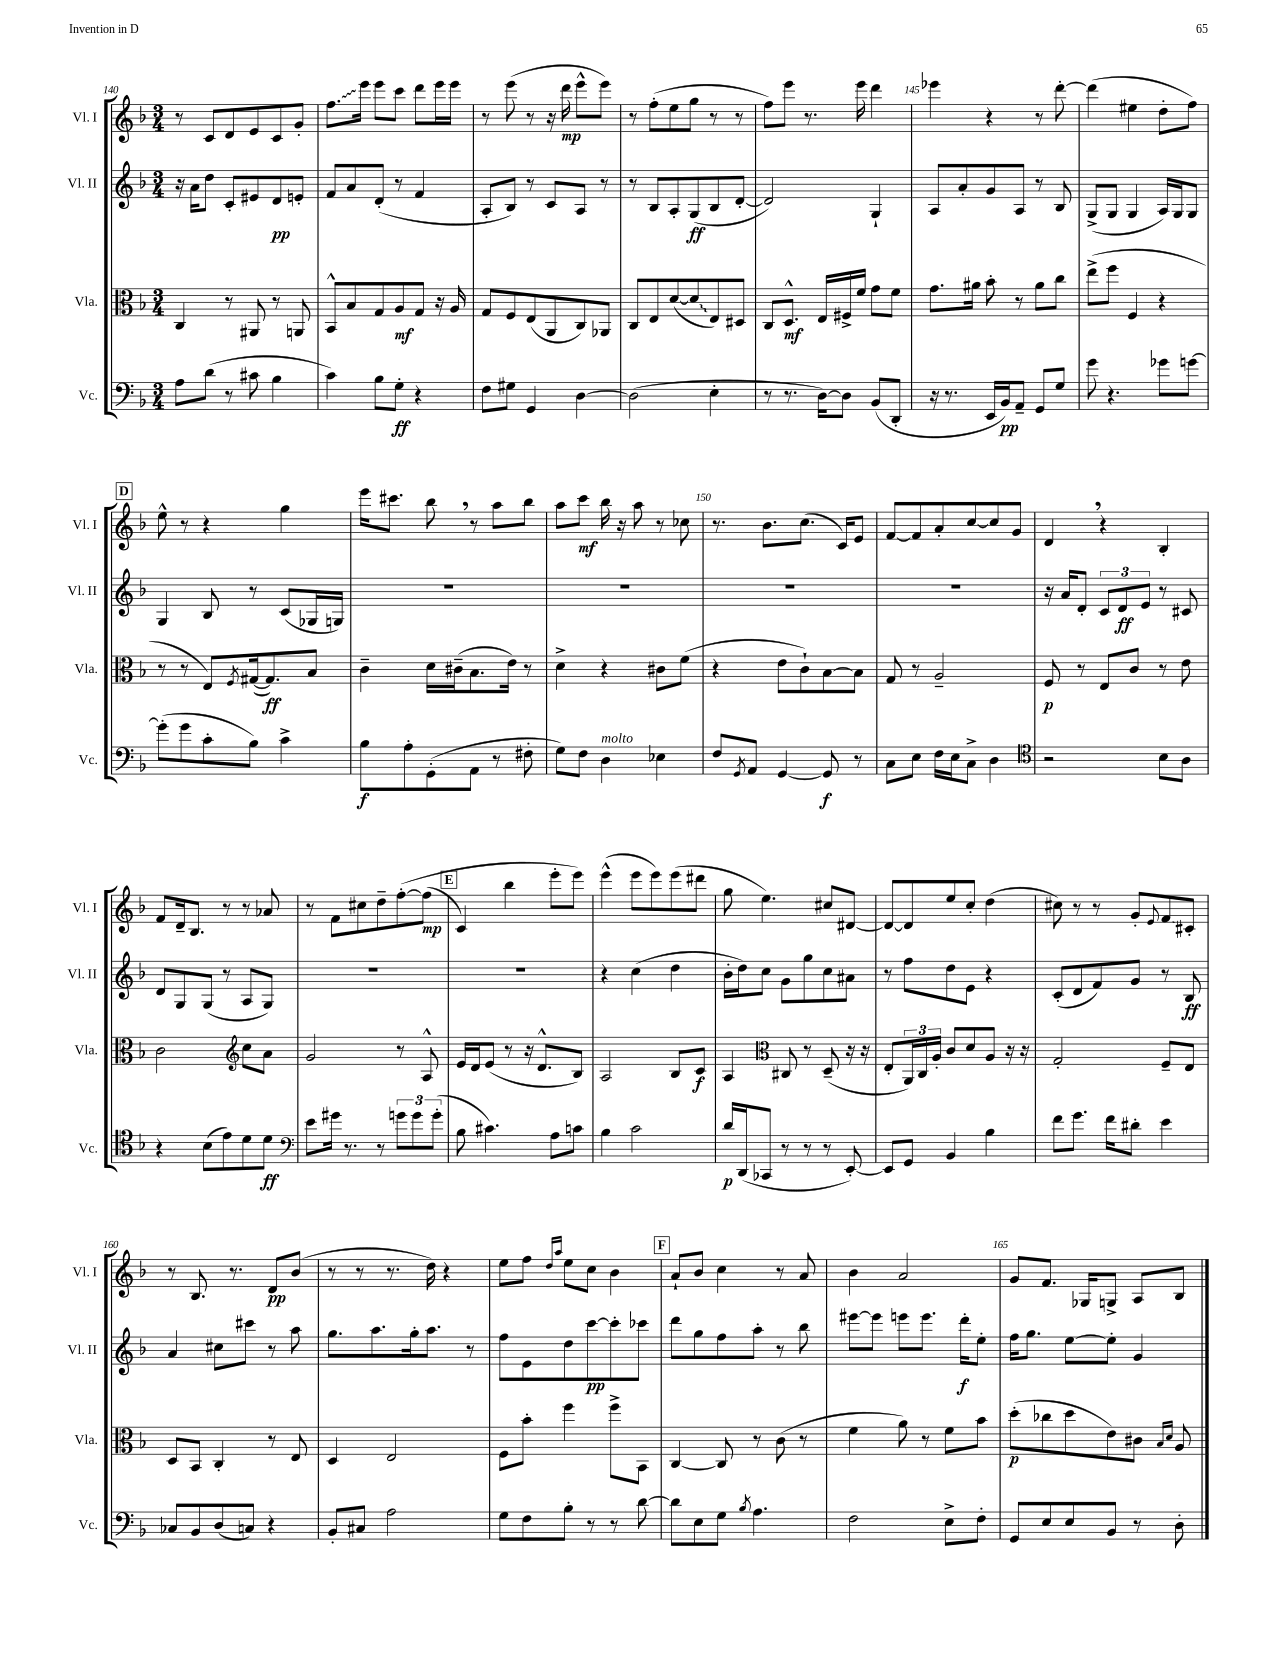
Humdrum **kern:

**kern	**kern	**kern	**kern
*staff4	*staff3	*staff2	*staff1
*clefF4	*clefC3	*clefG2	*clefG2
*k[b-]	*k[b-]	*k[b-]	*k[b-]
*M3/4	*M3/4	*M3/4	*M3/4
8A	4C	16r	8r
.	.	16a	.
(8d	.	8dd	8c
8r	8r	8c'	8d
8c#	8AA#	8e#	8e
4B-	8r	8d	8c
.	8AA	8e'	8g'
=	=	=	=
4c)	8BB-^^	8f	8.ff
.	8B-	8a	.
.	.	.	16eee
8B-	8G	(8d'	8eee
8G'	8A	8r	8ccc
4r	8G	4f	8ddd
.	16r	.	16eee
.	16A	.	16eee
=	=	=	=
8F	8G	8A'	8r
8G#	8F	8B-)	(8eee
4GG	(8E	8r	8r
.	8AA	8c	16r
.	.	.	16ddd
[4D	8C)	8A	8eee^^
.	8AA-	8r	8eee)
=	=	=	=
(2D]	8C	8r	8r
.	8E	8B-	(8ff'
.	([8d	8A'	8ee
.	8d]	(8G	8gg
4E'	8E)	8B-	8r
.	8D#	[8d'	8r
=	=	=	=
8r	8C	2d])	8ff)
8.r	8.D^^	.	8eee
.	.	.	8.r
[16D)	16E	.	.
8D]	16F#^	.	.
.	16f	.	16eee
(8BB-	8g	4G`	4ddd
8DD'	8f	.	.
=	=	=	=
16r	8.g	8A	4eee-
8.r	.	.	.
.	.	8a'	.
.	16a#	.	.
16EE	8b-'	8g	4r
16BB-)	.	.	.
8AA~	8r	8A	.
8GG	8a#	8r	8r
8G	8cc	8B-	[8ddd'
=	=	=	=
8g	(8ee^	(8G^	(4ddd]
4.r	8ff	8G	.
.	4F	4G	4ee#
8g-	4r	16A)	8dd'
.	.	16G	.
[8g	.	8G	8ff)
=	=	=	=
(8g']	8r	4G	8ee^^
8g	8r	.	8r
8c'	8E)	8B-	4r
.	8qF	.	.
8B-)	([16G#	8r	.
.	8.G#])	.	.
4c^	.	(8c	4gg
.	8B-	16G-	.
.	.	16G)	.
=	=	=	=
8B-	4c~	2.r	16eee
.	.	.	8.ccc#
8A'	.	.	.
(8GG'	16d	.	8bb-
.	(16c#~	.	.
8AA	8.B-	.	8r
8r	.	.	8aa
.	16e)	.	.
8F#'	8r	.	8bb-
=	=	=	=
8G)	4d^	2.r	8aa
8F	.	.	8ccc
4D	4r	.	16bb-
.	.	.	16r
.	.	.	8aa
4E-	8c#	.	8r
.	(8f	.	8cc-
=	=	=	=
8F	4r	2.r	8.r
8qGG	.	.	.
8AA	.	.	.
.	.	.	8.b-
[4GG	8e	.	.
.	8c`)	.	(8.cc
8GG]	[8B-	.	.
.	.	.	16c)
8r	8B-]	.	8e
=	=	=	=
8C	8G	2.r	[8f
8E	8r	.	8f]
16F	2A~	.	8a'
16E	.	.	.
8C^	.	.	[8cc
4D	.	.	8cc]
.	.	.	8g
=	=	=	=
*clefC4	*	*	*
2r	8F	16r	4d
.	.	16a	.
.	8r	8d'	.
.	8E	12c	4r
.	.	12d	.
.	8c	.	.
.	.	12e	.
8B-	8r	8r	4B-'
8A	8e	8c#	.
=	=	=	=
4r	2c	8d	8f
.	.	8G	16d~
.	.	.	8.B-
(8B-	.	(8G	.
8e)	.	8r	8r
*	*clefG2	*	*
8d	8cc	8A	8r
8d	8a	8G)	8a-
=	=	=	=
*clefF4	*	*	*
8e	2g	2.r	8r
16g#	.	.	8f
8.r	.	.	.
.	.	.	8cc#
8r	.	.	8dd~
12g	8r	.	&([8ff'
12g	.	.	.
.	8A^^	.	(8ff]
(12g'	.	.	.
=	=	=	=
8B-	16e	2.r	4c)
.	16d	.	.
4.c#)	(8e	.	.
.	8r	.	4bb-
.	16r	.	.
.	8.d^^	.	.
8A	.	.	8eee'
8c	8B-)	.	8eee&)
=	=	=	=
4B-	2A	4r	(4eee^^
2c	.	(4cc	8eee
.	.	.	8eee)
.	8B-	4dd	(8eee
.	8c	.	8ddd#
=	=	=	=
16d	4A	16b-'	8gg
(16DD	.	16dd)	.
8CC-	.	8cc	4.ee)
*	*clefC3	*	*
8r	8C#	8g	.
8r	8r	8gg	.
8r	(8D~	8cc	8cc#
[8EE')	16r	8a#	[8d#
.	16r	.	.
=	=	=	=
8EE]	8E'	8r	8d#_
8GG	24AA)	8ff	8d#]
.	24C	.	.
.	24A'	.	.
4BB-	8c	8dd	8ee
.	8d	8e	8cc'
4B-	8A	4r	(4dd
.	16r	.	.
.	16r	.	.
=	=	=	=
8f	2G'	(8c'	8cc#)
8.g	.	8d	8r
.	.	8f)	8r
16f	.	.	.
8d#'	.	8g	8g'
.	.	.	8qqe
4e	8F~	8r	8f
.	8E	8B-	8c#'
=	=	=	=
8C-	8D	4a	8r
8BB-	8BB-	.	8.B-
(8D	4C'	8cc#	.
.	.	.	8.r
8C)	.	8ccc#	.
4r	8r	8r	8d
.	8E	8aa	(8b-
=	=	=	=
8BB-'	4D	8.gg	8r
8C#	.	.	8r
.	.	8.aa	.
2A	2E	.	8.r
.	.	16gg'	.
.	.	8.aa	16dd)
.	.	.	4r
.	.	8r	.
=	=	=	=
8G	8F	8ff	8ee
8F	8b-'	8e	8ff
.	.	.	16qqdd
.	.	.	16qqaa
8B-'	4ff	8dd	8ee
8r	.	[8ccc	8cc
8r	8ff^	8ccc']	4b-
[8d	8BB-	8ccc-	.
=	=	=	=
8d]	[4C	8ddd	8a`
8E	.	8gg	8b-
8G	8C]	8ff	4cc
8qB-	.	.	.
4.A	8r	8aa'	.
.	(8c	8r	8r
.	8r	8bb-	8a
=	=	=	=
2F	4f	[8eee#	4b-
.	.	8eee#]	.
.	8a)	8eee	2a
.	8r	8.eee	.
8E^	8f	.	.
.	.	16ddd'	.
8F'	8b-	8ee'	.
=	=	=	=
8GG	(8dd'	16ff	8g
.	.	8.gg	.
8E	8cc-	.	8.f
8E	8dd	[8ee	.
.	.	.	16G-
8BB-	8e)	8ee']	8G^
8r	8c#	4g	8A
.	16qqB-	.	.
.	16qqd	.	.
8D'	8A	.	8B-
==	==	==	==
*-	*-	*-	*-
